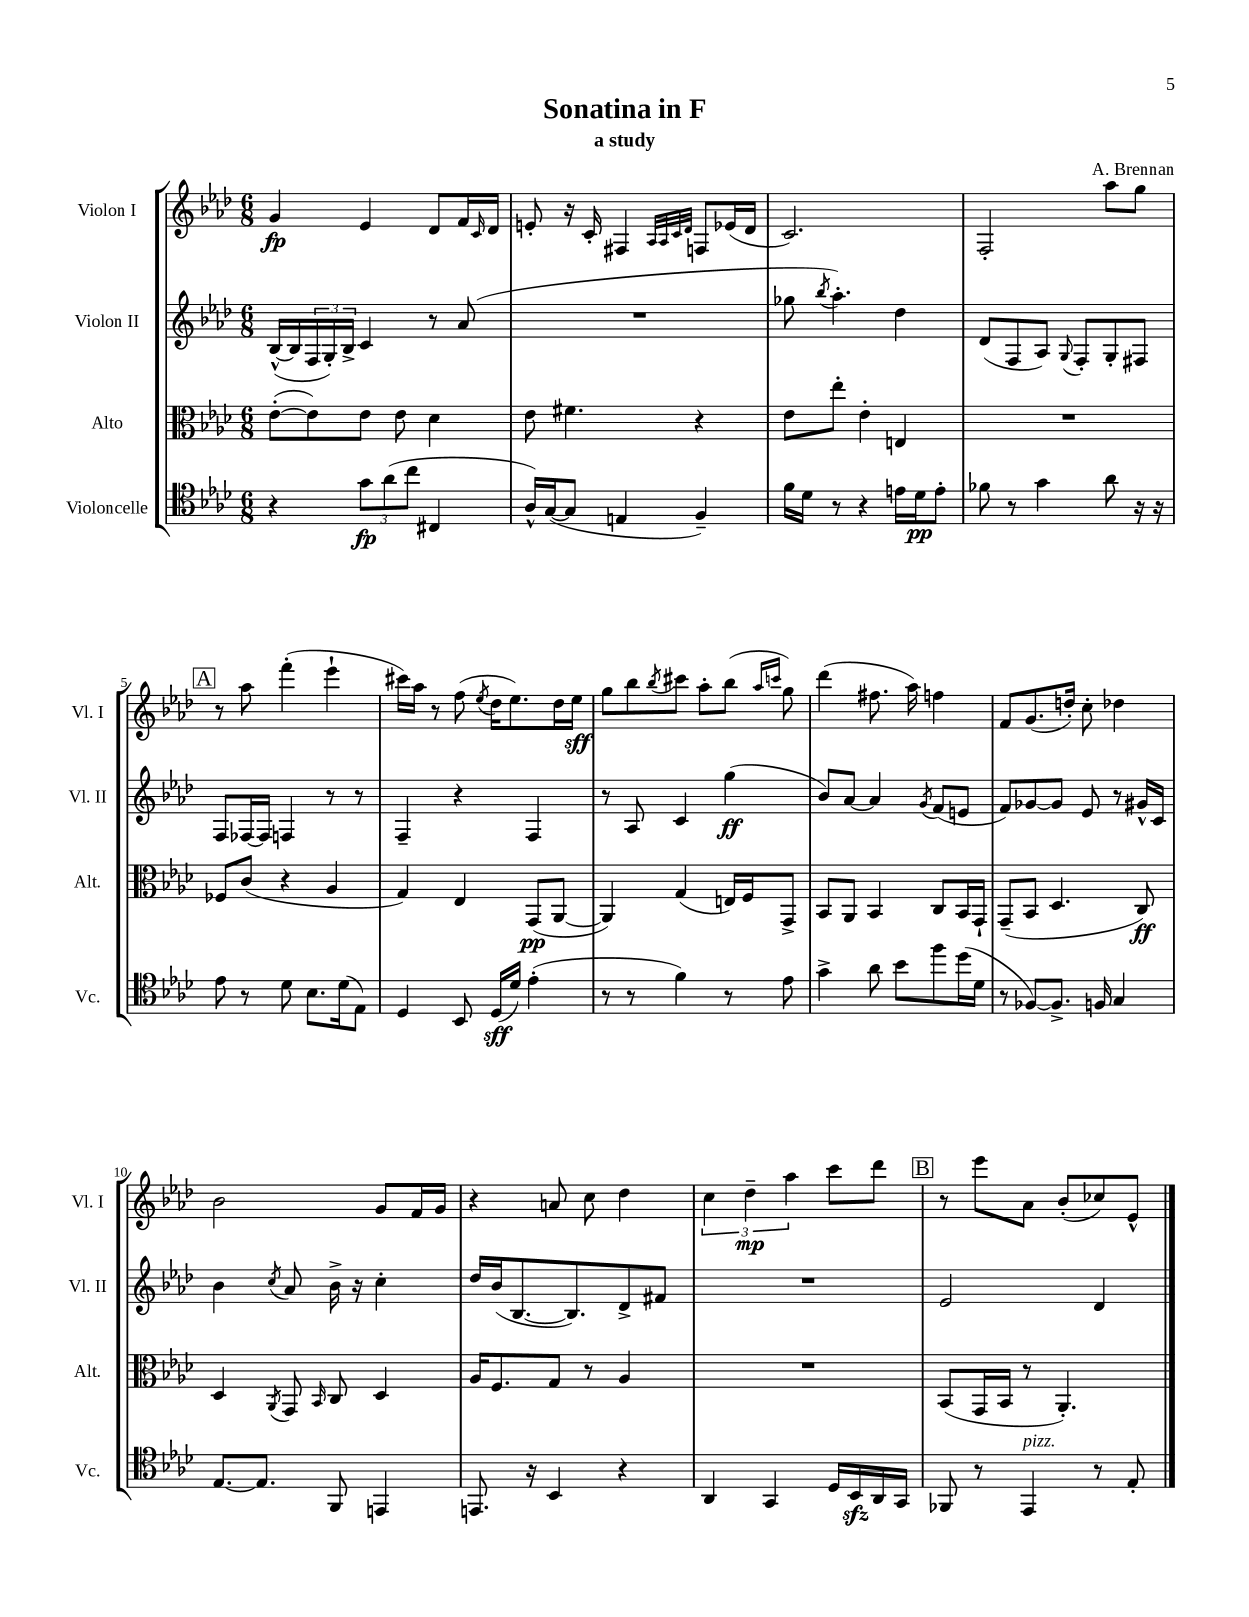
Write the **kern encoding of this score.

**kern	**dynam	**kern	**dynam	**kern	**dynam	**kern	**dynam
*part4	*part4	*part3	*part3	*part2	*part2	*part1	*part1
*staff4	*staff4	*staff3	*staff3	*staff2	*staff2	*staff1	*staff1
*I"Violoncelle	*	*I"Alto	*	*I"Violon II	*	*I"Violon I	*
*I'Vc.	*	*I'Alt.	*	*I'Vl. II	*	*I'Vl. I	*
*clefC4	*	*clefC3	*	*clefG2	*	*clefG2	*
*k[b-e-a-d-]	*	*k[b-e-a-d-]	*	*k[b-e-a-d-]	*	*k[b-e-a-d-]	*
*M6/8	*	*M6/8	*	*M6/8	*	*M6/8	*
=1	=1	=1	=1	=1	=1	=1	=1
4r	.	([8e-'\L	.	([16B-^^/LL	.	4g/	fp
.	.	.	.	16B-/]	.	.	.
.	.	8e-\])	.	24F/	.	.	.
.	.	.	.	24G'/)	.	.	.
.	.	.	.	24B-^/JJ	.	.	.
12g\L	fp	8e-\J	.	4c/	.	4e-/	.
(12a-\	.	.	.	.	.	.	.
.	.	8e-\	.	.	.	.	.
12cc\J	.	.	.	.	.	.	.
4C#X/	.	4d-\	.	8r	.	8d-/L	.
.	.	.	.	(8a-/	.	16f/L	.
.	.	.	.	.	.	16qqc/	.
.	.	.	.	.	.	16d-/JJ	.
=2	=2	=2	=2	=2	=2	=2	=2
16A-^^/LL)	.	8e-\	.	2.r	.	8en'/	.
([16G/J	.	.	.	.	.	.	.
8G/J]	.	4.f#X\	.	.	.	16r	.
.	.	.	.	.	.	16c'/	.
4En/	.	.	.	.	.	4F#X/	.
.	.	.	.	.	.	32qqA-/LLL	.
.	.	.	.	.	.	32qqA-/	.
.	.	.	.	.	.	32qqc/	.
.	.	.	.	.	.	32qqd-/JJJ	.
4F~/)	.	4r	.	.	.	8Fn/L	.
.	.	.	.	.	.	(16e-X/L	.
.	.	.	.	.	.	16d-/JJ	.
=3	=3	=3	=3	=3	=3	=3	=3
16f\LL	.	8e-\L	.	8gg-X\	.	2.c/)	.
16d-\JJ	.	.	.	.	.	.	.
.	.	.	.	8qbb-/	.	.	.
8r	.	8ee-'\J	.	4.aa-'\)	.	.	.
4r	.	4e-'\	.	.	.	.	.
16en\LL	.	4En/	.	4dd-\	.	.	.
16d-\J	pp	.	.	.	.	.	.
8e'\J	.	.	.	.	.	.	.
=4	=4	=4	=4	=4	=4	=4	=4
8f-X\	.	2.r	.	(8d-/L	.	2F'/	.
8r	.	.	.	8F/	.	.	.
4g\	.	.	.	8A-/J)	.	.	.
.	.	.	.	8qqG/	.	.	.
.	.	.	.	8F'/L	.	.	.
8a-\	.	.	.	8G'/	.	8aa-\L	.
16r	.	.	.	8F#X/J	.	8gg\J	.
16r	.	.	.	.	.	.	.
!!LO:LB:g=z
!!LO:REH:place=s1:t=A
=5	=5	=5	=5	=5	=5	=5	=5
8e-\	.	8F-X/L	.	8F/L	.	8r	.
8r	.	(8c/J	.	[16F-X/L	.	8aa-\	.
.	.	.	.	16F-/JJ]	.	.	.
8d-\	.	4r	.	4Fn/	.	(4fff'\	.
8.B-\L	.	.	.	.	.	.	.
.	.	4A-/	.	8r	.	4eee-`\	.
(16d-\k	.	.	.	.	.	.	.
8E-\J)	.	.	.	8r	.	.	.
=6	=6	=6	=6	=6	=6	=6	=6
4D-/	.	4G/)	.	4F~/	.	16ccc#X\LL)	.
.	.	.	.	.	.	16aa-\JJ	.
.	.	.	.	.	.	8r	.
8BB-/	.	4E-/	.	4r	.	(8ff\	.
.	.	.	.	.	.	8qee-/	.
(16D-/LL	sff	.	.	.	.	16dd-\KL	.
16d-/JJ)	.	.	.	.	.	8.ee-\)	.
(4e-'\	.	(8GG/L	pp	4F/	.	.	.
.	.	[8AA-/J	.	.	.	16dd-\L	.
.	.	.	.	.	.	16ee-\JJ	sff
=7	=7	=7	=7	=7	=7	=7	=7
8r	.	4AA-/])	.	8r	.	8gg\L	.
8r	.	.	.	8A-/	.	8bb-\	.
.	.	.	.	.	.	8qbb-/	.
4f\)	.	(4G/	.	4c/	.	8ccc#X\J	.
.	.	.	.	.	.	8aa-'\L	.
8r	.	16En/LL)	.	(4gg\	ff	(8bb-\J	.
.	.	16F/J	.	.	.	.	.
.	.	.	.	.	.	16qqaa-/LL	.
.	.	.	.	.	.	16qqcccn/JJ	.
8e-\	.	8GG^/J	.	.	.	8gg\)	.
=8	=8	=8	=8	=8	=8	=8	=8
4g^\	.	8BB-/L	.	8b-/L)	.	(4ddd-\	.
.	.	8AA-/J	.	[8a-/J	.	.	.
8a-\	.	4BB-/	.	4a-/]	.	8.ff#X\	.
8b-\L	.	.	.	.	.	.	.
.	.	.	.	.	.	16aa-\)	.
.	.	.	.	8qg/	.	.	.
8ff\	.	8C/L	.	(8f/L	.	4ffn\	.
(16dd-\L	.	16BB-/L	.	8en/J	.	.	.
16d-\JJ	.	16GG`/JJ	.	.	.	.	.
=9	=9	=9	=9	=9	=9	=9	=9
8r	.	(8GG~/L	.	8f/L)	.	8f/L	.
[8F-X/L)	.	8BB-/J	.	[8g-X/	.	(8.g/	.
8.F-^/J]	.	4.D-/	.	8g-/J]	.	.	.
.	.	.	.	.	.	16ddn'/Jk)	.
.	.	.	.	8e-/	.	8cc'\	.
16Fn/	.	.	.	.	.	.	.
4G/	.	.	.	8r	.	4dd-X\	.
.	.	8C/)	ff	16g#X^^/LL	.	.	.
.	.	.	.	16c/JJ	.	.	.
!!LO:LB:g=z
=10	=10	=10	=10	=10	=10	=10	=10
[8.E-/L	.	4D-/	.	4b-\	.	2b-\	.
8.E-/J]	.	.	.	.	.	.	.
.	.	8qAA-/	.	8qcc/	.	.	.
.	.	8GG/	.	8a-/	.	.	.
.	.	16qqBB-/	.	.	.	.	.
8FF/	.	8C/	.	16b-^\	.	.	.
.	.	.	.	16r	.	.	.
4EEn/	.	4D-/	.	4cc'\	.	8g/L	.
.	.	.	.	.	.	16f/L	.
.	.	.	.	.	.	16g/JJ	.
=11	=11	=11	=11	=11	=11	=11	=11
8.EEn/	.	16A-/KL	.	16dd-/LL	.	4r	.
.	.	8.F/	.	(16b-/J	.	.	.
.	.	.	.	[8.B-/	.	.	.
16r	.	.	.	.	.	.	.
4BB-/	.	8G/J	.	.	.	8an/	.
.	.	.	.	8.B-/])	.	.	.
.	.	8r	.	.	.	8cc\	.
4r	.	4A-/	.	8d-^/	.	4dd-\	.
.	.	.	.	8f#X/J	.	.	.
=12	=12	=12	=12	=12	=12	=12	=12
4AA-/	.	2.r	.	2.r	.	6cc\	.
.	.	.	.	.	.	6dd-~\	mp
4GG/	.	.	.	.	.	.	.
.	.	.	.	.	.	6aa-\	.
16D-/LL	.	.	.	.	.	8ccc\L	.
16BB-zz/	.	.	.	.	.	.	.
16AA-/	.	.	.	.	.	8ddd-\J	.
16GG/JJ	.	.	.	.	.	.	.
!!LO:REH:place=s1:t=B
=13	=13	=13	=13	=13	=13	=13	=13
8FF-X/	.	(8BB-/L	.	2e-/	.	8r	.
8r	.	16GG/L	.	.	.	8eee-\L	.
.	.	16BB-/JJ	.	.	.	.	.
!LO:TX:a:i:t=pizz.	!	!	!	!	!	!	!
4EE-/	.	8r	.	.	.	8a-\J	.
.	.	4.AA-'/)	.	.	.	(8b-'/L	.
8r	.	.	.	4d-/	.	8cc-X/)	.
8E-'/	.	.	.	.	.	8e-^^/J	.
==	==	==	==	==	==	==	==
*-	*-	*-	*-	*-	*-	*-	*-
